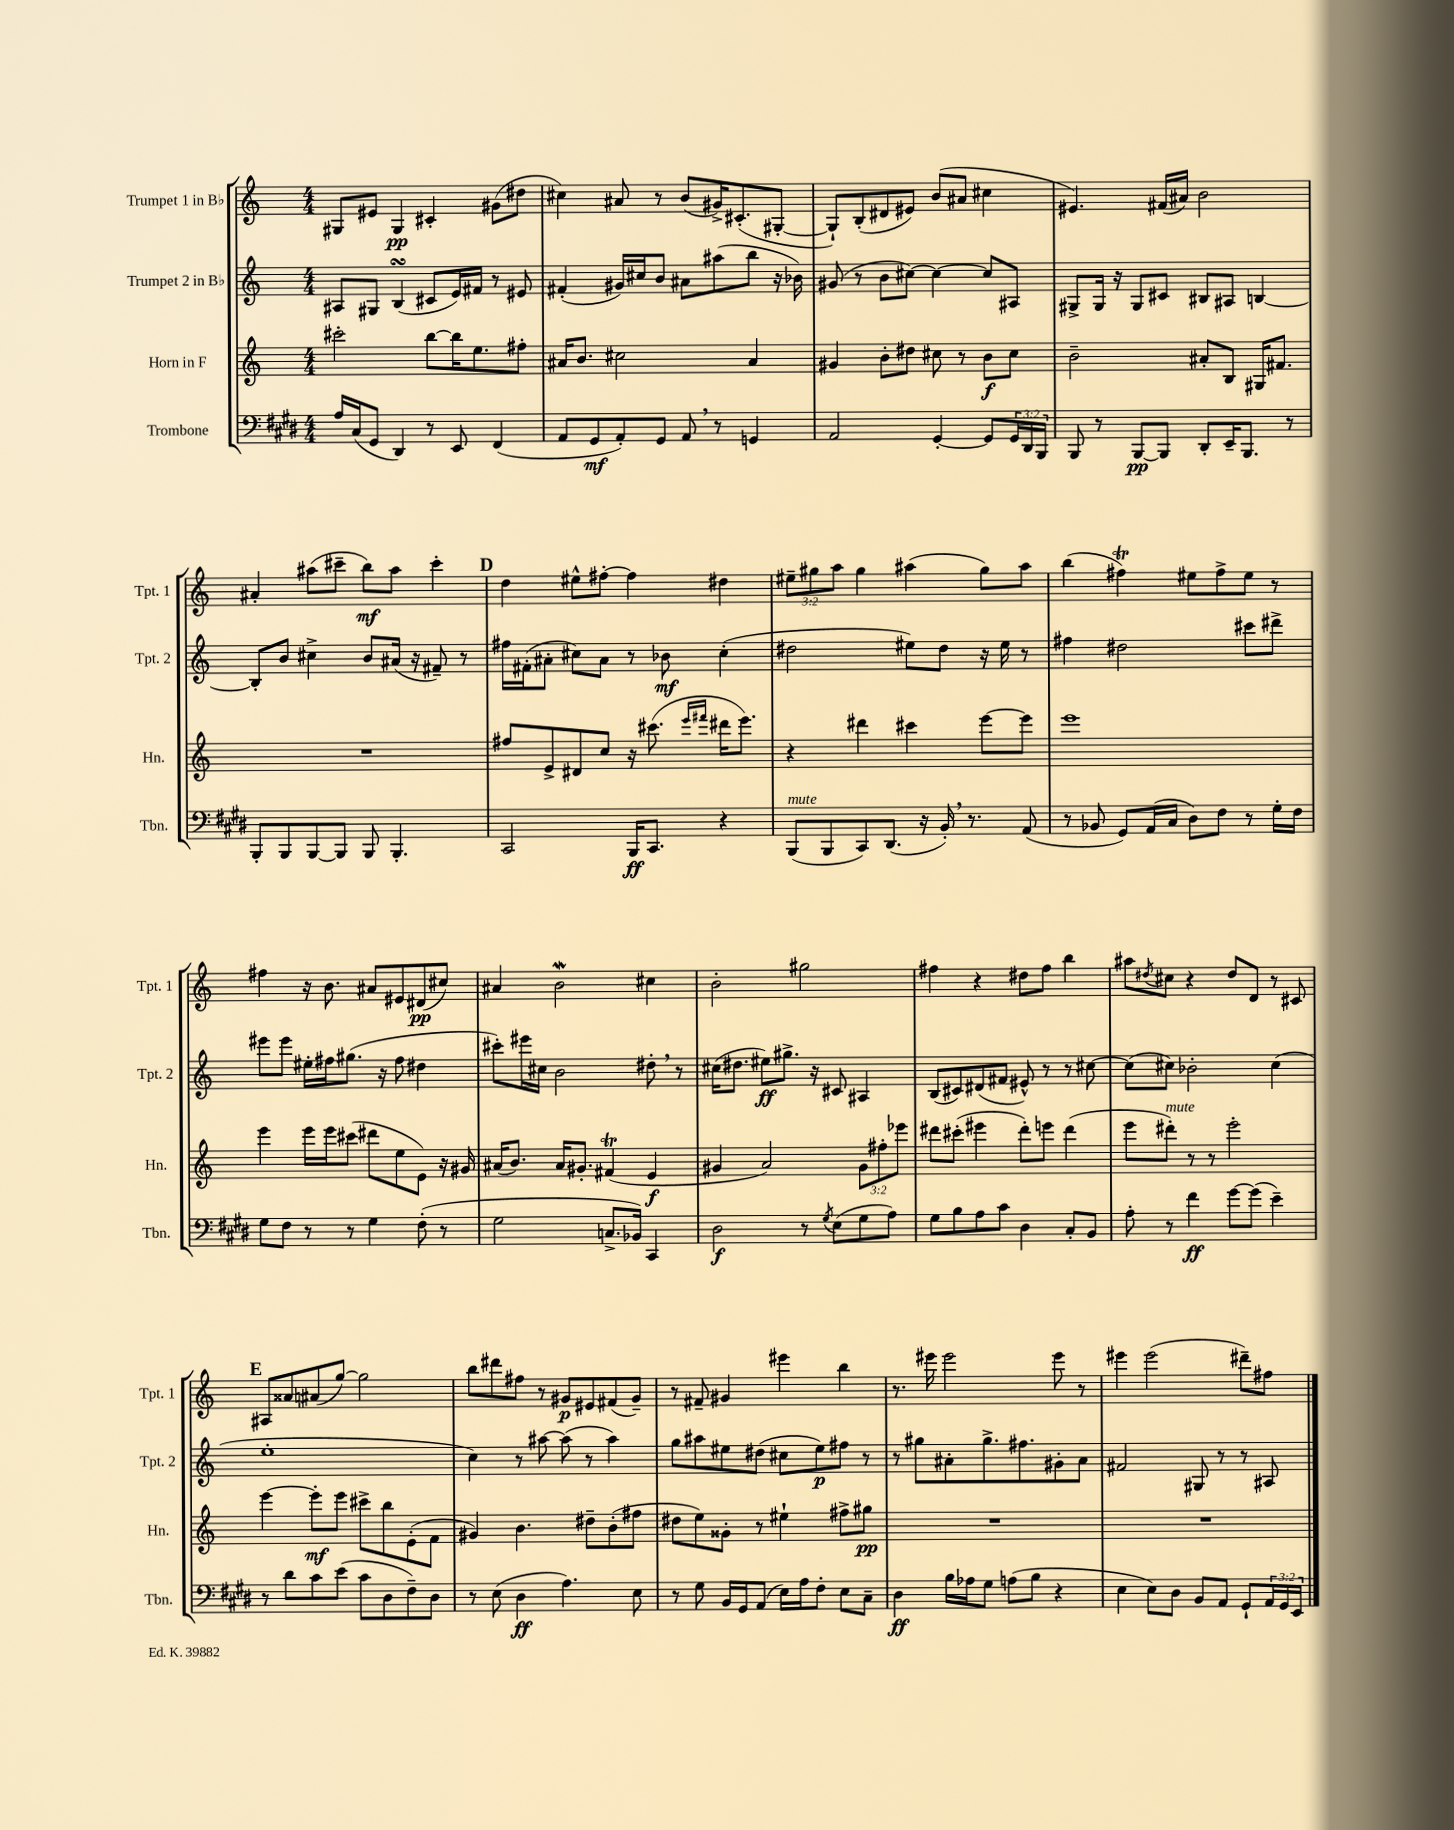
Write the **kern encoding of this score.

**kern	**dynam	**kern	**dynam	**kern	**dynam	**kern	**dynam
*part4	*part4	*part3	*part3	*part2	*part2	*part1	*part1
*staff4	*staff4	*staff3	*staff3	*staff2	*staff2	*staff1	*staff1
*I"Trombone	*	*I"Horn in F	*	*I"Trumpet 2 in B♭	*	*I"Trumpet 1 in B♭	*
*I'Tbn.	*	*I'Hn.	*	*I'Tpt. 2	*	*I'Tpt. 1	*
*clefF4	*	*clefG2	*	*clefG2	*	*clefG2	*
*k[f#c#g#d#]	*	*k[]	*	*k[]	*	*k[]	*
*M4/4	*	*M4/4	*	*M4/4	*	*M4/4	*
=108	=108	=108	=108	=108	=108	=108	=108
16A/LL	.	2ccc#X'\	.	8A#X/L	.	8G#X/L	.
(16C#/J	.	.	.	.	.	.	.
8GG#/J	.	.	.	8G#X/J	.	8e#X/J	.
4DD#/)	.	.	.	(4BsSsS/	.	4G#/	pp
8r	.	[8bb\L	.	8c#X/L	.	4c#X'/	.
8EE/	.	16bb\K]	.	16e/L)	.	.	.
.	.	8.ee\	.	16f#X/JJ	.	.	.
(4FF#/	.	.	.	8r	.	(8g#X\L	.
.	.	8ff#X'\J	.	8e#X/	.	8dd#X\J	.
=109	=109	=109	=109	=109	=109	=109	=109
8AA/L	.	16a#X/KL	.	(4f#X'/	.	4cc#X\)	.
.	.	8.b/J	.	.	.	.	.
8GG#/	mf	.	.	.	.	.	.
8AA'/)	.	2cc#X\	.	16g#X/LL)	.	8a#X/	.
.	.	.	.	16cc#X/J	.	.	.
8GG#/J	.	.	.	8b/J	.	8r	.
8AA,/	.	.	.	8a#X\L	.	(8b/L	.
8r	.	.	.	(8aa#X\	.	16g#X^/K)	.
.	.	.	.	.	.	(8.c#X'/	.
4GGn/	.	4a#/	.	8bb\J	.	.	.
.	.	.	.	16r	.	[8G#X'/J	.
.	.	.	.	16b-X\)	.	.	.
=110	=110	=110	=110	=110	=110	=110	=110
2AA/	.	4g#X/	.	(8g#X/	.	8G#`/L])	.
.	.	.	.	8r	.	(8B'/	.
.	.	8b'\L	.	8b\L	.	8d#X/	.
.	.	8dd#X\J	.	[8cc#X\J)	.	8e#X/J)	.
[4GG#'/	.	8cc#X\	.	4cc#\_	.	(8b/L	.
.	.	8r	.	.	.	8a#X/J	.
8GG#/L]	.	8b\L	f	8cc#/L]	.	4cc#X\	.
24GG#/L	.	8cc#\J	.	8A#X/J	.	.	.
24DD#/	.	.	.	.	.	.	.
24BBB/JJ	.	.	.	.	.	.	.
=111	=111	=111	=111	=111	=111	=111	=111
8BBB/	.	2b~\	.	8G#X^/L	.	4.e#X/)	.
8r	.	.	.	16G#/Jk	.	.	.
.	.	.	.	16r	.	.	.
[8BBB/L	pp	.	.	8G#/L	.	.	.
8BBB/J]	.	.	.	8c#X/J	.	(16f#X/LL	.
.	.	.	.	.	.	16a#X/JJ)	.
8DD#'/L	.	8a#X'/L	.	8B#X/L	.	2b\	.
16EE~/K	.	8B/J	.	8A#X/J	.	.	.
8.BBB/J	.	.	.	.	.	.	.
.	.	16G#X/KL	.	[4Bn/	.	.	.
.	.	8.f#X/J	.	.	.	.	.
8r	.	.	.	.	.	.	.
!!LO:LB:g=z
=112	=112	=112	=112	=112	=112	=112	=112
8BBB'/L	.	1r	.	8B'/L]	.	4a#X'/	.
8BBB/	.	.	.	8b/J	.	.	.
[8BBB/	.	.	.	4cc#X^\	.	(8aa#X\L	.
8BBB/J]	.	.	.	.	.	8ccc#X~\J	.
8BBB/	.	.	.	8b/L	.	8bb\L)	mf
4.BBB'/	.	.	.	(16a#X/Jk	.	8aa#\J	.
.	.	.	.	16r	.	.	.
.	.	.	.	8f#X~/)	.	4ccc#'\	.
.	.	.	.	8r	.	.	.
!!LO:REH:place=s1:t=D
=113	=113	=113	=113	=113	=113	=113	=113
2CC#/	.	8ff#X/L	.	16ff#X\LL	.	4dd\	.
.	.	.	.	(16f#X'\J	.	.	.
.	.	8e^/	.	8a#X'\J	.	.	.
.	.	8d#X/	.	8cc#X\L)	.	8ee#X^^\L	.
.	.	8cc/J	.	8a#\J	.	[8ff#X'\J	.
16BBB/KL	ff	16r	.	8r	.	4ff#\]	.
8.CC#/J	.	(8.ccc#X\	.	.	.	.	.
.	.	.	.	8b-X\	mf	.	.
.	.	16qqeee/LL	.	.	.	.	.
.	.	16qqfff#X/JJ	.	.	.	.	.
4r	.	16ddd#X\KL	.	(4cc#'\	.	4dd#X\	.
.	.	8.eee\J)	.	.	.	.	.
=114	=114	=114	=114	=114	=114	=114	=114
!LO:TX:a:i:t=mute	!	!	!	!	!	!	!
(8BBB/L	.	4r	.	2dd#X\	.	12ee#X~\L	.
.	.	.	.	.	.	12gg#X\	.
8BBB/	.	.	.	.	.	.	.
.	.	.	.	.	.	12aa\J	.
8CC#/)	.	4ddd#X\	.	.	.	4gg#\	.
(8.DD#/J	.	.	.	.	.	.	.
.	.	4ccc#X\	.	8ee#X\L)	.	(4aa#X\	.
16r	.	.	.	.	.	.	.
16BB',/)	.	.	.	8dd#\J	.	.	.
8.r	.	.	.	.	.	.	.
.	.	[8eee\L	.	16r	.	8gg#\L)	.
.	.	.	.	16ee#\	.	.	.
(8AA/	.	8eee\J]	.	8r	.	8aa#\J	.
=115	=115	=115	=115	=115	=115	=115	=115
8r	.	1eee	.	4ff#X\	.	(4bb\	.
8BB-X/	.	.	.	.	.	.	.
8GG#/L)	.	.	.	2dd#X\	.	4ff#Xt\)	.
(16AA/L	.	.	.	.	.	.	.
16C#/JJ	.	.	.	.	.	.	.
8D#\L)	.	.	.	.	.	8ee#X\L	.
8F#\J	.	.	.	.	.	8ff#^\	.
8r	.	.	.	8ccc#X\L	.	8ee#\J	.
16G#'\LL	.	.	.	8ddd#X^\J	.	8r	.
16F#\JJ	.	.	.	.	.	.	.
!!LO:LB:g=z
=116	=116	=116	=116	=116	=116	=116	=116
8G#\L	.	4eee\	.	8eee#X\L	.	4ff#X\	.
8F#\J	.	.	.	8eee#\J	.	.	.
8r	.	16eee\LL	.	16ee#X'\LL	.	16r	.
.	.	16eee\J	.	16ff#X\J	.	8.b\	.
8r	.	(8ccc#X\J	.	(8.gg#X\J	.	.	.
4G#\	.	8ddd#X\L	.	.	.	8a#X/L	.
.	.	.	.	16r	.	.	.
.	.	8ee\	.	8ff#\	.	8e#X/	.
(8F#'\	.	8e\J)	.	4dd#X\	.	(8d#X/	pp
8r	.	16r	.	.	.	8cc#X/J)	.
.	.	16g#X/	.	.	.	.	.
=117	=117	=117	=117	=117	=117	=117	=117
2G#\	.	(16a#X/KL	.	8ccc#X'\L)	.	4a#X/	.
.	.	8.b/J)	.	.	.	.	.
.	.	.	.	16eee#X\L	.	.	.
.	.	.	.	16cc#X\JJ	.	.	.
.	.	16a#/KL	.	2b\	.	2bW\	.
.	.	8.g#X'/J	.	.	.	.	.
8.Cn^/L	.	(4f#Xt/	.	.	.	.	.
16BB-X/Jk)	.	.	.	.	.	.	.
4CC#/	.	4e/	f	8dd#X',\	.	4cc#X\	.
.	.	.	.	8r	.	.	.
=118	=118	=118	=118	=118	=118	=118	=118
2D#\	f	4g#X/	.	(16cc#X\KL	.	2b'\	.
.	.	.	.	8.dd#X\J	.	.	.
.	.	2a/)	.	8ee#X\L)	ff	.	.
.	.	.	.	8.gg#X^\J	.	.	.
8r	.	.	.	.	.	2gg#X\	.
.	.	.	.	16r	.	.	.
8qG#/	.	.	.	.	.	.	.
(8E\L	.	.	.	8c#X/	.	.	.
8G#\	.	12g#\L	.	4A#X/	.	.	.
.	.	12ff#X'\	.	.	.	.	.
8A\J)	.	.	.	.	.	.	.
.	.	12eee-X\J	.	.	.	.	.
=119	=119	=119	=119	=119	=119	=119	=119
8G#\L	.	8ddd#X\L	.	(8B/L	.	4ff#X\	.
8B\	.	(8ccc#X'\J	.	8c#X/)	.	.	.
8A\	.	4eee#X\	.	(8d#X/	.	4r	.
8c#\J	.	.	.	8f#X/J	.	.	.
4D#\	.	8ddd#'\L)	.	8e#X^^/)	.	8dd#X\L	.
.	.	8eeen\J	.	8r	.	8ff#\J	.
8C#'/L	.	(4ddd#\	.	8r	.	4bb\	.
8BB/J	.	.	.	[8cc#X\	.	.	.
=120	=120	=120	=120	=120	=120	=120	=120
8A'\	.	8eee\L	.	(8cc#\L]	.	8aa#X\L	.
.	.	.	.	.	.	8qdd#X/	.
!	!	!LO:TX:a:i:t=mute	!	!	!	!	!
8r	.	8ddd#X'\J)	.	8cc#X\J)	.	8cc#X\J	.
4f#\	ff	8r	.	2b-X'\	.	4r	.
.	.	8r	.	.	.	.	.
[8g#\L	.	2eee'\	.	.	.	8dd#/L	.
(8g#\J]	.	.	.	.	.	8d/J	.
4e~\)	.	.	.	(4cc#\	.	8r	.
.	.	.	.	.	.	8c#X/	.
!!LO:LB:g=z
!!LO:REH:place=s1:t=E
=121	=121	=121	=121	=121	=121	=121	=121
8r	.	[4eee\	.	1ee'	.	8A#X/L	.
8d#\L	.	.	.	.	.	8a##X/	.
8c#\	.	8eee'\L]	mf	.	.	(8a#X/	.
(8e\J	.	8eee\J	.	.	.	[8gg/J)	.
8c#\L	.	8ccc#X^\L	.	.	.	2gg\]	.
8D#\	.	8bb\	.	.	.	.	.
8F#~\)	.	(8e'\	.	.	.	.	.
8D#\J	.	8f\J	.	.	.	.	.
=122	=122	=122	=122	=122	=122	=122	=122
8r	.	4g#X/)	.	4cc\)	.	8bb\L	.
(8E\	.	.	.	.	.	8ddd#X\	.
4D#\	ff	4.b\	.	8r	.	8ff#X\J	.
.	.	.	.	[8aa#X\	.	8r	.
4.A\)	.	.	.	(8aa#\]	.	8g#X/L	p
.	.	8dd#X~\L	.	8r	.	8e#X/	.
.	.	(8b'\	.	4aa#\)	.	(8f#X/	.
8E\	.	8ff#X\J	.	.	.	8g#~/J)	.
=123	=123	=123	=123	=123	=123	=123	=123
8r	.	8dd#X\L	.	8gg\L	.	8r	.
8G#\	.	8ee\)	.	8aa#X\	.	8f#X~/	.
16BB/LL	.	8g##X'\J	.	8ee#X\	.	4g#X/	.
16GG#/J	.	.	.	.	.	.	.
(8AA/J	.	8r	.	(8dd#X\J	.	.	.
16E\LL)	.	4ee#X`\	.	8cc#X\L	.	4eee#X\	.
16A\J	.	.	.	.	.	.	.
8F#'\J	.	.	.	8ee#\)	p	.	.
8E\L	.	8ff#X^\L	.	8ff#X\J	.	4bb\	.
8C#~\J	.	8gg#X\J	pp	8r	.	.	.
=124	=124	=124	=124	=124	=124	=124	=124
4D#\	ff	1r	.	8r	.	8.r	.
.	.	.	.	8gg#X\L	.	.	.
.	.	.	.	.	.	16eee#X\	.
16B\LL	.	.	.	8a#X'\	.	2eee#\	.
16A-X\J	.	.	.	.	.	.	.
8G#\J	.	.	.	8.gg#^\	.	.	.
(8An\L	.	.	.	.	.	.	.
.	.	.	.	8.ff#X\	.	.	.
8B\J	.	.	.	.	.	.	.
4r	.	.	.	8g#X'\	.	8eee#\	.
.	.	.	.	8a#\J	.	8r	.
=125	=125	=125	=125	=125	=125	=125	=125
4E\	.	1r	.	2f#X/	.	4eee#X\	.
8E\L)	.	.	.	.	.	(2eee#\	.
8D#\J	.	.	.	.	.	.	.
8BB/L	.	.	.	8G#X/	.	.	.
8AA/J	.	.	.	8r	.	.	.
8GG#`/L	.	.	.	8r	.	8ddd#X~\L)	.
24AA/L	.	.	.	8A#X/	.	8ff#X\J	.
24GG#/	.	.	.	.	.	.	.
24EE/JJ	.	.	.	.	.	.	.
==	==	==	==	==	==	==	==
*-	*-	*-	*-	*-	*-	*-	*-
